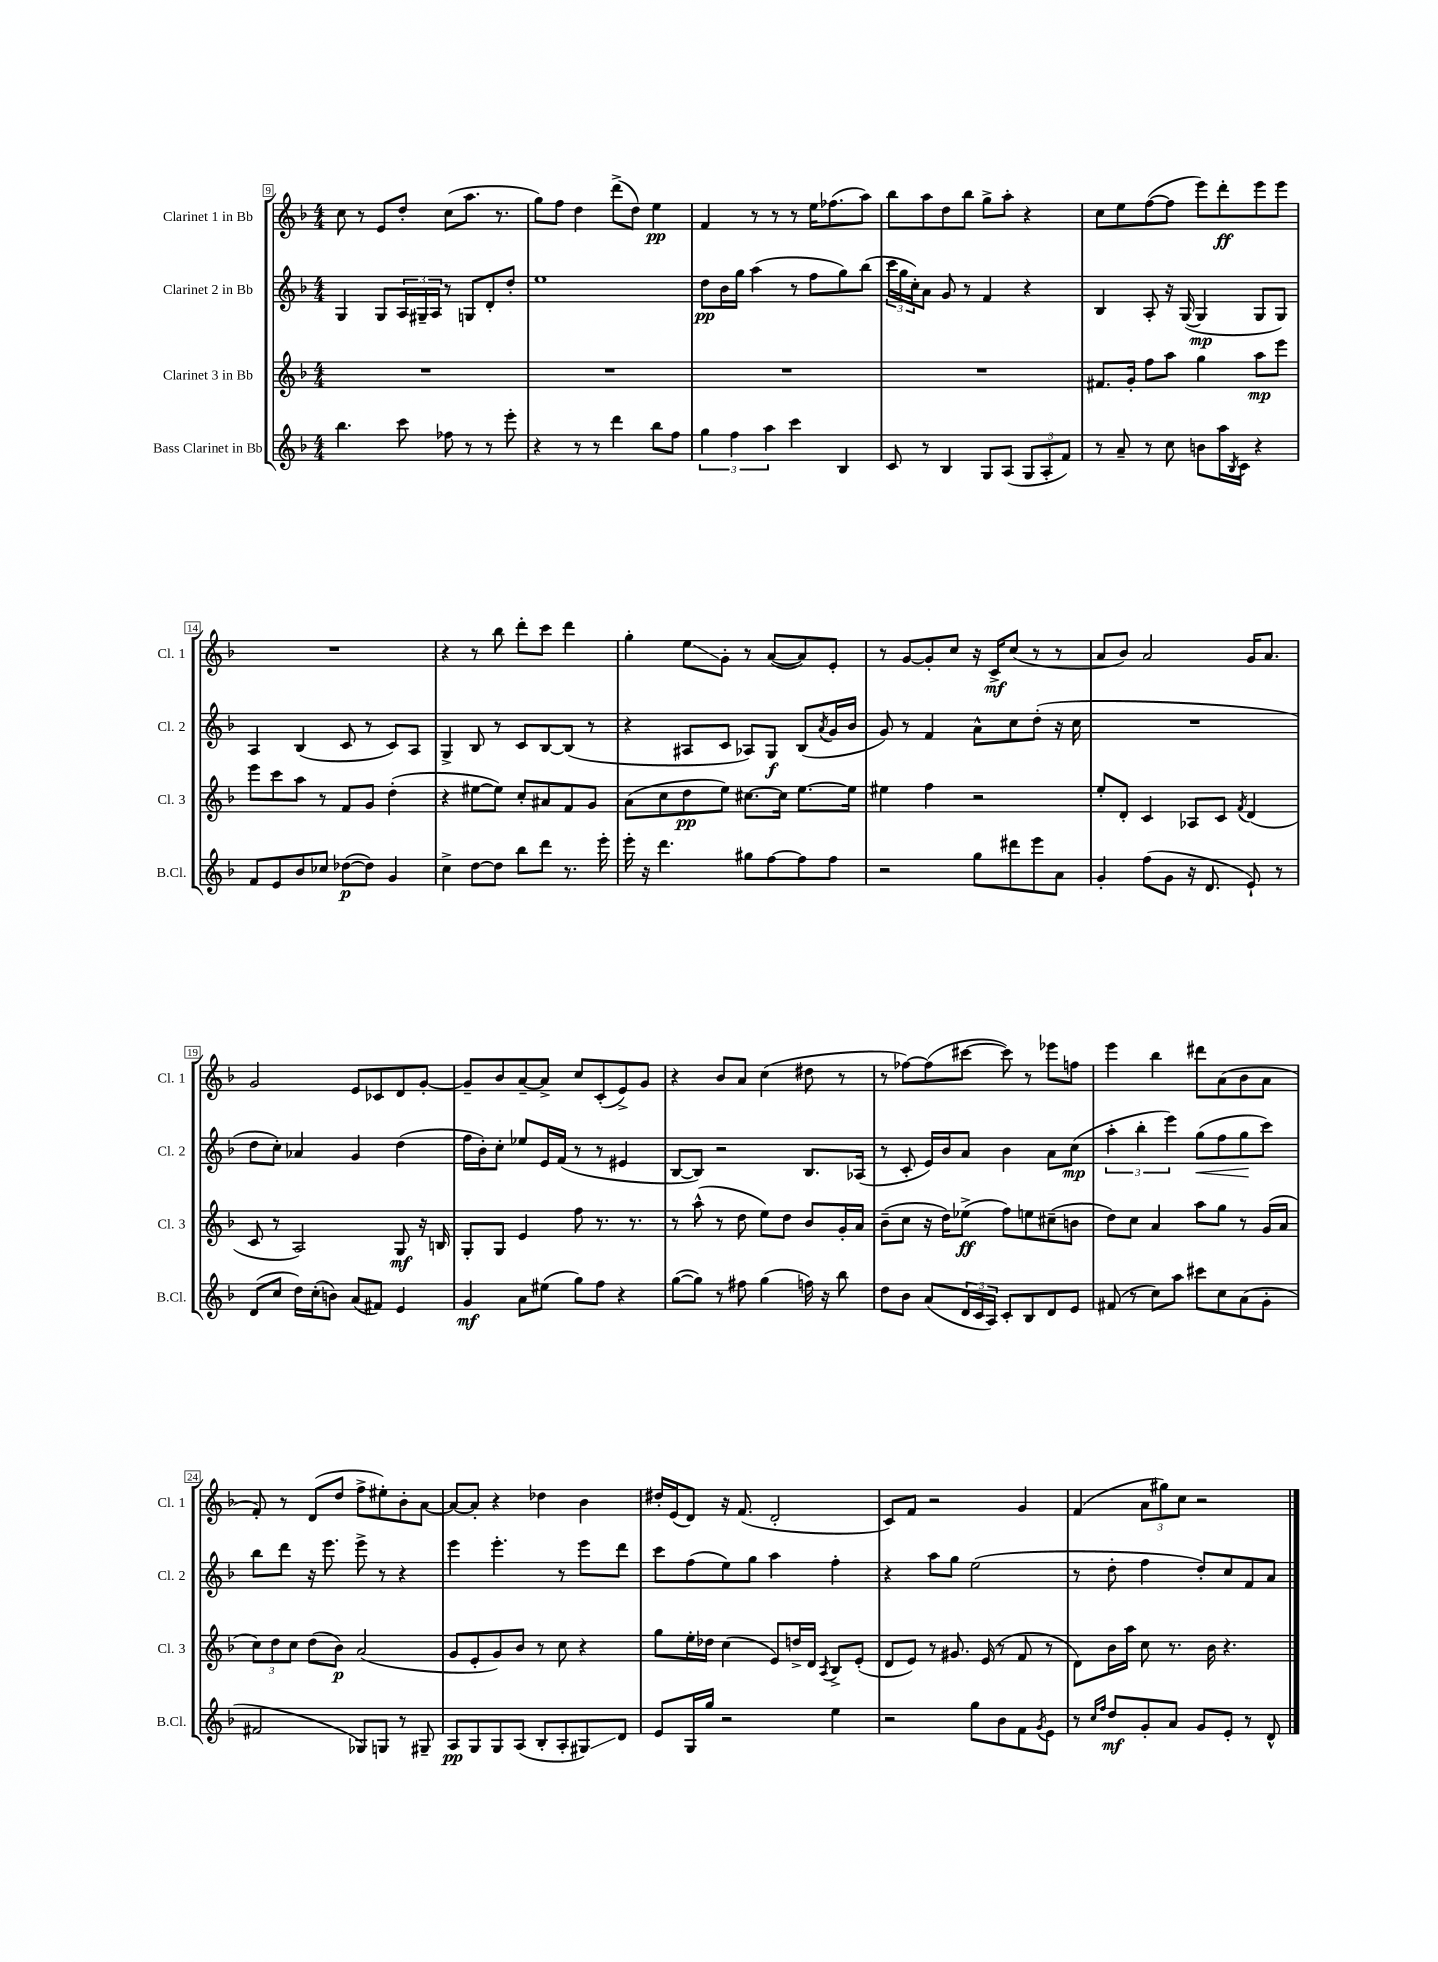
<<
\new StaffGroup <<
\new Staff = "s0" \with { instrumentName = "Clarinet 1 in Bb" shortInstrumentName = "Cl. 1" } {
    \clef treble \key f \major \numericTimeSignature \time 4/4
    c''8 r8 e'8 d''8-. c''8( a''8. r8. |
    g''8) f''8 d''4 d'''8->( d''8) e''4\pp |
    f'4 r8 r8 r8 e''16 fes''8.( a''8) |
    bes''8 a''8 d''8 bes''8 g''8-> a''8-. r4 |
    c''8 e''8 f''8~( f''8 e'''8) d'''8-.\ff e'''8 e'''8 |
    R1 |
    r4 r8 bes''8 d'''8-. c'''8 d'''4 |
    g''4-. e''8\glissando g'8-. r8 a'8~( a'8) e'8-. |
    r8 g'8~ g'8-. c''8 r16 c'16->\mf c''8( r8 r8 |
    a'8 bes'8) a'2 g'16 a'8. |
    g'2 e'8 ces'8 d'8 g'8~-. |
    g'8-- bes'8 a'8~-- a'8-> c''8 c'8-.( e'8->) g'8 |
    r4 bes'8 a'8 c''4( dis''8 r8 |
    r8 fes''8~) fes''8( cis'''8~ cis'''8) r8 ees'''8 f''8 |
    e'''4 bes''4 dis'''8 a'8( bes'8 a'8 |
    f'8-.) r8 d'8( d''8 f''8-> eis''8-.) bes'8-. a'8~ |
    a'8~ a'8-. r4 des''4 bes'4 |
    dis''16-. e'16( d'8) r16 f'8.( d'2-. |
    c'8) f'8 r2 g'4 |
    f'4( \tuplet 3/2 { a'8 gis''8) c''8 } r2 \bar "|." |
}
\new Staff = "s1" \with { instrumentName = "Clarinet 2 in Bb" shortInstrumentName = "Cl. 2" } {
    \clef treble \key f \major \numericTimeSignature \time 4/4
    g4 g8 \tuplet 3/2 { a16 gis16-- a16 } r8 g8 d'8-. d''8-. |
    e''1 |
    d''8\pp bes'16 g''16 a''4( r8 f''8 g''8) bes''8( |
    \tuplet 3/2 { c'''16 g''16 c''16-.) } a'8 g'8 r8 f'4 r4 |
    bes4 a8-. r16 g16~( g4\mp g8 g8) |
    a4 bes4( c'8 r8 c'8) a8 |
    g4-> bes8 r8 c'8 bes8~ bes8( r8 |
    r4 ais8 c'8 aes8) g8\f bes8( \acciaccatura { a'8 } g'16 bes'16 |
    g'8) r8 f'4 a'8-^ c''8 d''8-.( r16 c''16 |
    R1 |
    d''8 c''8-.) aes'4 g'4 d''4( |
    f''16 bes'16-.) c''8-. ees''8 e'16 f'16( r8 r8 eis'4 |
    bes8~ bes8) r2 bes8. aes16( |
    r8 c'8-. e'16) bes'16 a'8 bes'4 a'8 c''8\mp( |
    \tuplet 3/2 { a''4-. bes''4-. e'''4) } g''8\<( f''8 g''8\! c'''8) |
    bes''8 d'''8 r16 e'''8. e'''8-> r8 r4 |
    e'''4 e'''4.-. r8 e'''8 d'''8 |
    c'''8 f''8( e''8) g''8 a''4 f''4-. |
    r4 a''8 g''8 e''2( |
    r8 d''8-. f''4 d''8-.) c''8 f'8 a'8 \bar "|." |
}
\new Staff = "s2" \with { instrumentName = "Clarinet 3 in Bb" shortInstrumentName = "Cl. 3" } {
    \clef treble \key f \major \numericTimeSignature \time 4/4
    R1 |
    R1 |
    R1 |
    R1 |
    fis'8. g'16-. f''8 a''8 g''4 a''8\mp e'''8 |
    e'''8 c'''8 a''8 r8 f'8 g'8 d''4-.( |
    r4 eis''8~ eis''8) c''8-. ais'8 f'8 g'8 |
    a'8( c''8 d''8\pp e''8) cis''8.~ cis''16 e''8.~ e''16 |
    eis''4 f''4 r2 |
    e''8-. d'8-. c'4 aes8 c'8 \acciaccatura { f'8 } d'4( |
    c'8 r8 a2) g8\mf r16 b16 |
    g8-. g8 e'4 f''8 r8. r8. |
    r8 a''8-^( r8 d''8 e''8) d''8 bes'8 g'16-. a'16 |
    bes'8--( c''8 r16 d''16) ees''8->\ff( f''8) e''8 cis''8--( b'8 |
    d''8) c''8 a'4 a''8 g''8 r8 g'16( a'16 |
    \tuplet 3/2 { c''8) d''8 c''8 } d''8( bes'8\p) a'2( |
    g'8 e'8-. g'8) bes'8 r8 c''8 r4 |
    g''8 e''16-. des''16 c''4( e'8) d''16-> d'16 \acciaccatura { a8 } bes8-> e'8-.( |
    d'8 e'8) r8 gis'8. e'16( r8 f'8 r8 |
    d'8) bes'16 a''16 c''8 r8. bes'16 r4. \bar "|." |
}
\new Staff = "s3" \with { instrumentName = "Bass Clarinet in Bb" shortInstrumentName = "B.Cl." } {
    \clef treble \key f \major \numericTimeSignature \time 4/4
    bes''4. c'''8 fes''8 r8 r8 e'''8-. |
    r4 r8 r8 d'''4 bes''8 f''8 |
    \tuplet 3/2 { g''4 f''4 a''4 } c'''4 bes4 |
    c'8 r8 bes4 g8 a8( \tuplet 3/2 { g8 a8-. f'8) } |
    r8 a'8-- r8 c''8 b'8 a''16 \acciaccatura { bes8 } c'16 r4 |
    f'8 e'8 bes'8 ces''8 des''8~\p( des''8) g'4 |
    c''4-> d''8~ d''8 bes''8 d'''8 r8. e'''16-. |
    e'''16-. r16 d'''4. gis''8 f''8~ f''8 f''8 |
    r2 g''8 dis'''8 e'''8 a'8 |
    g'4-. f''8( g'8 r16 d'8. e'8-!) r8 |
    d'8( c''8 d''16) c''16-.( b'8) a'8( fis'8) e'4 |
    g'4\mf a'8 eis''8( g''8) f''8 r4 |
    g''8~( g''8) r8 fis''8 g''4( f''16) r16 bes''8 |
    d''8 bes'8 a'8( \tuplet 3/2 { d'16 c'16 a16) } c'8-. bes8 d'8 e'8 |
    fis'8( r8 c''8) a''8 cis'''8 c''8 a'8( g'8-. |
    fis'2 ges8) g8 r8 gis8-- |
    a8\pp g8 g8 a8( bes8-. a8-. gis8\glissando) d'8 |
    e'8 g16 g''16 r2 e''4 |
    r2 g''8 bes'8 f'8 \acciaccatura { g'8 } e'8 |
    r8 \grace { c''16 f''16 } d''8\mf g'8-. a'8 g'8 e'8-. r8 d'8-^ \bar "|." |
}
>>
>>
\layout { \context { \Score currentBarNumber = #9 \override BarNumber.stencil = #(make-stencil-boxer 0.1 0.3 ly:text-interface::print) } }
